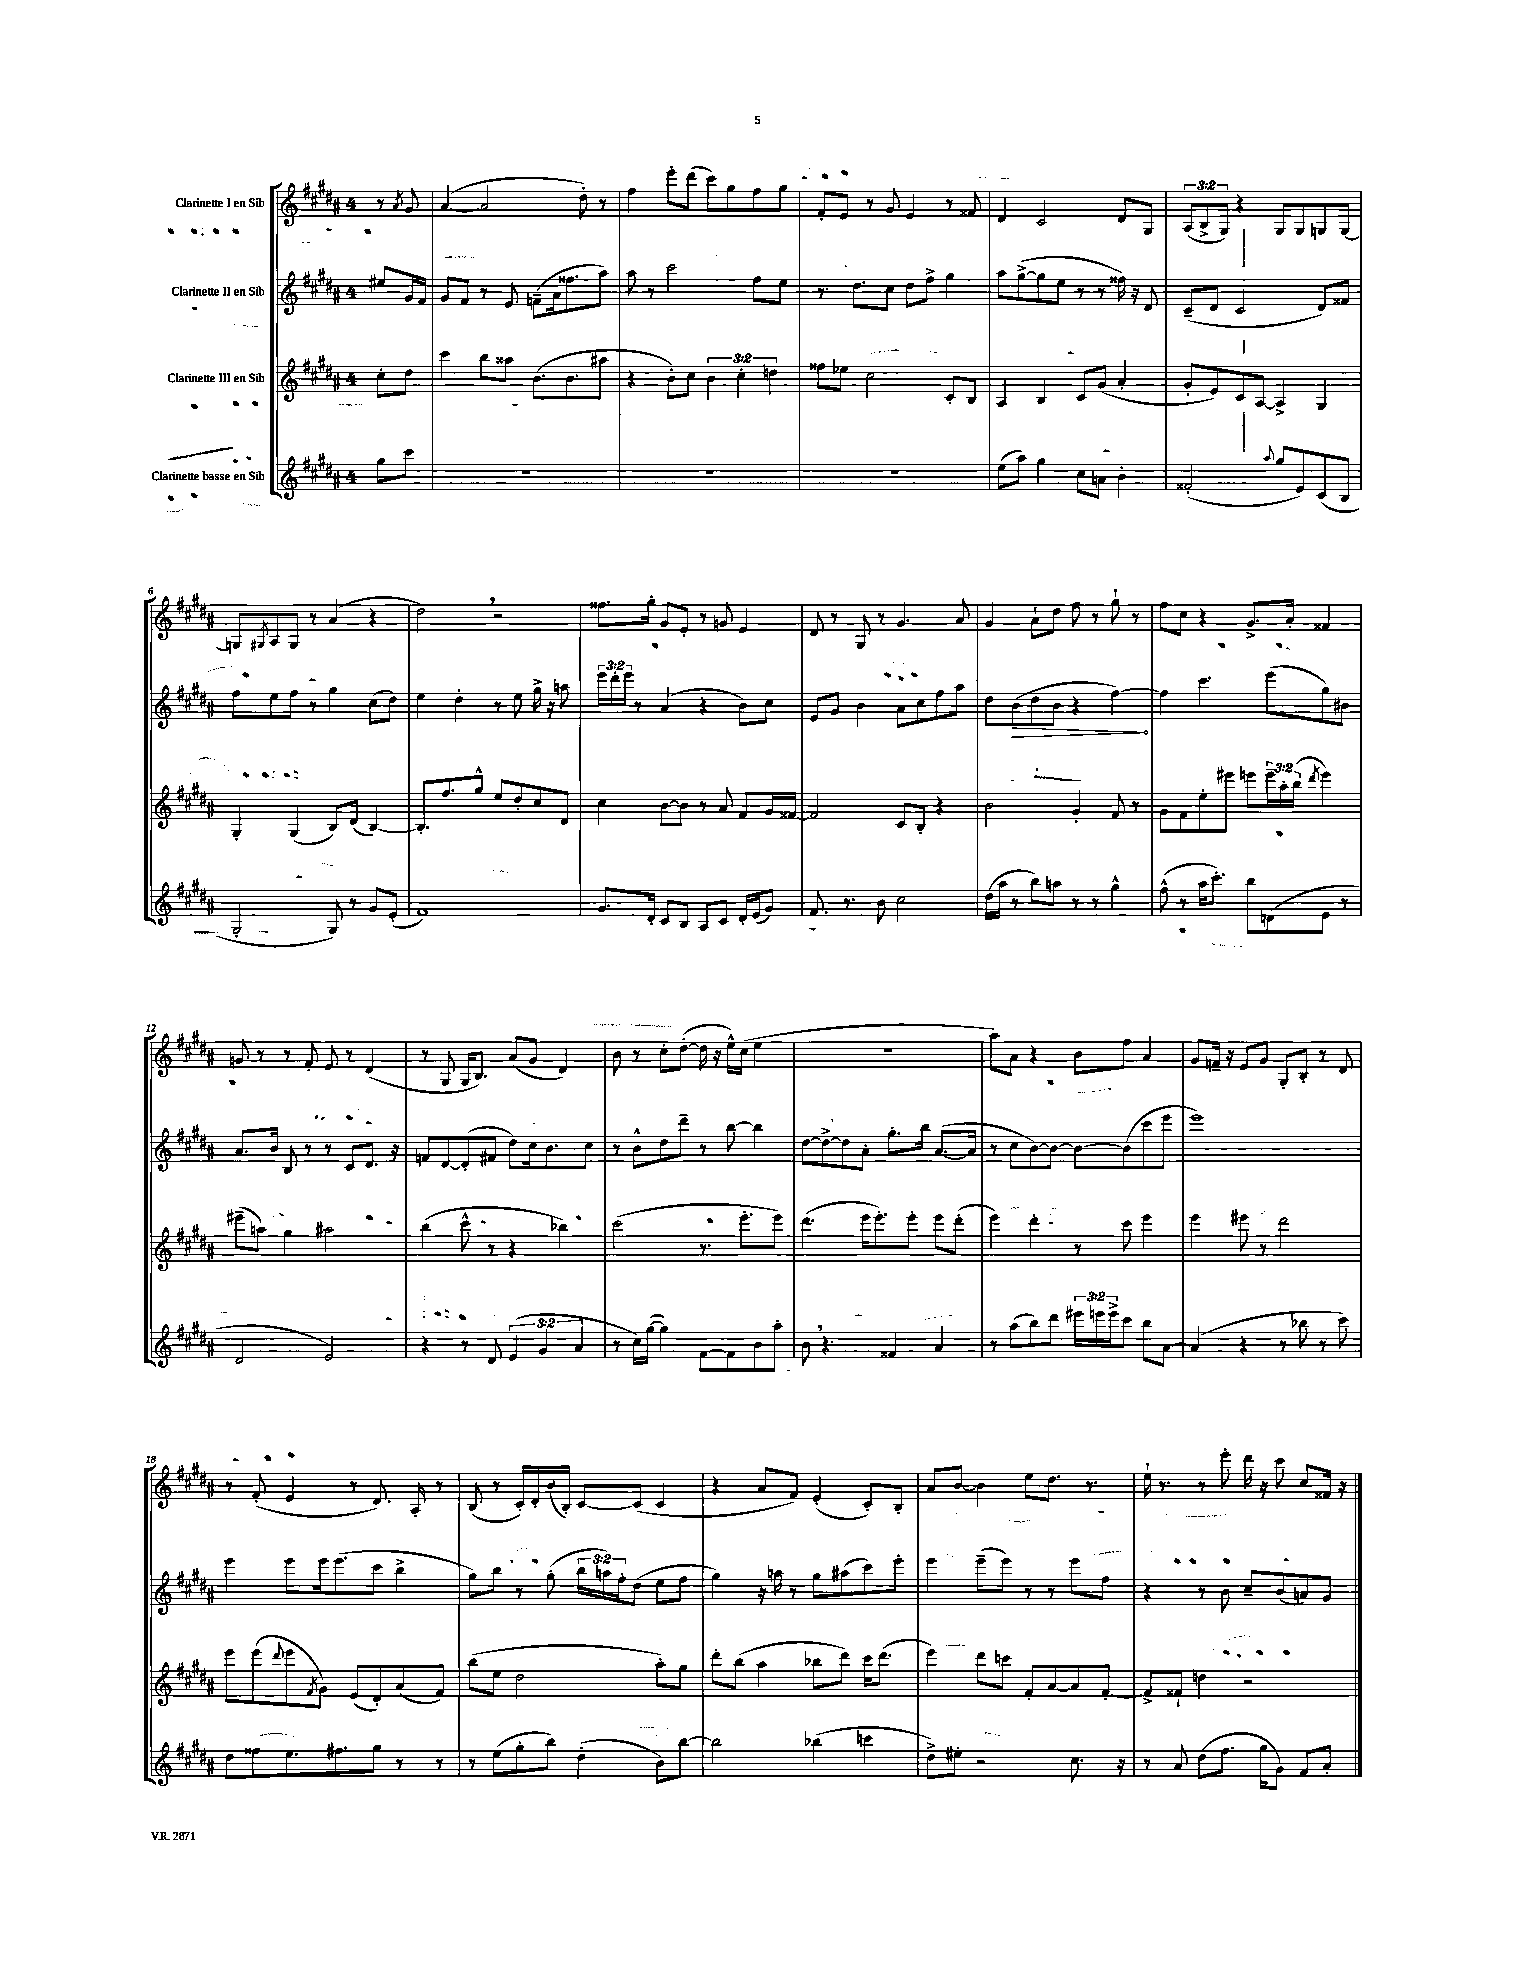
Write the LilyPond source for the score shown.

<<
\new StaffGroup <<
\new Staff = "s0" \with { instrumentName = "Clarinette I en Sib" } {
    \clef treble \key b \major \once \override Staff.TimeSignature.style = #'single-digit \time 4/4 \override Staff.TupletNumber.text = #tuplet-number::calc-fraction-text \partial 4
    r8 \acciaccatura { ais'8 } gis'8 |
    ais'4~( ais'2 dis''8-.) r8 |
    fis''4 e'''8-. dis'''8( cis'''8) gis''8 fis''8 gis''8 |
    fis'8-. e'8 r8 gis'8 e'4 r8 fisis'8 |
    dis'4 cis'2 dis'8 gis8 |
    \tuplet 3/2 { ais8( b8-> gis8) } r4 gis8 gis8 g8 g8~ |
    g8 \acciaccatura { gis8 } ais8 gis8 r8 ais'4( r4 |
    dis''2) \breathe r2 |
    fisis''8. gis''16-. gis'8 e'8-. r8 g'8 e'4 |
    dis'8 r8 gis8 r8 gis'4. ais'8 |
    gis'4 ais'8-! dis''8 fis''8 r8 gis''8-! r8 |
    fis''8 cis''8 r4 gis'8.-> ais'16-. fisis'4 |
    g'8 r8 r8 fis'8-. e'8 r8 dis'4( |
    r8 gis8 gis16 b8.) ais'8( gis'8 dis'4) |
    b'8 r8 cis''8-. dis''8~-.( dis''16 r16 e''16-^) cis''16( e''4 |
    r1 |
    ais''8) ais'8 r4 b'8 fis''8 ais'4 |
    gis'8 f'16-- r16 e'8 gis'8 gis8-. b8-. r8 dis'8 |
    r8 fis'8-.( e'4 r8 dis'8.) ais16-. r8 |
    b8( r8 cis'16-.) dis'16-. b'16( b16-.) cis'8~ cis'8( cis'4 |
    r4 ais'8 fis'8) e'4-.( cis'8-.) b8-. |
    ais'8 b'8~ b'4 e''8 dis''8. r8. |
    e''16-! r8. r8 e'''8-. dis'''16 r16 cis'''8 cis''8 fisis'16 r16 \bar "|." |
}
\new Staff = "s1" \with { instrumentName = "Clarinette II en Sib" } {
    \clef treble \key b \major \once \override Staff.TimeSignature.style = #'single-digit \time 4/4 \override Staff.TupletNumber.text = #tuplet-number::calc-fraction-text \partial 4
    eis''8 gis'16 fis'16 |
    gis'8 fis'8 r8 e'8 f'8--( ais'16 fisis''8. ais''8) |
    ais''8 r8 cis'''2 fis''8 e''8 |
    r8. dis''8. cis''8 dis''8 fis''8-> gis''4 |
    ais''8 gis''8~->( gis''8 e''8 r8 r8 fisis''16) r16 dis'8 |
    cis'8--( dis'8 cis'2 dis'8) fisis'8 |
    fis''8 e''8 fis''8 r8 gis''4 cis''8( dis''8) |
    e''4 dis''4-. r8 e''8 gis''16-> r16 a''8 |
    \tuplet 3/2 { e'''16 dis'''16-. e'''16 } r8 ais'4( r4 b'8) cis''8 |
    e'8 gis'8 b'4 ais'8 cis''8 fis''8 ais''8 |
    dis''8 \once \override Hairpin.circled-tip = ##t b'8\>( dis''8 b'8 r4 fis''4~\!) |
    fis''4 cis'''4. e'''8( gis''8) bis'8 |
    ais'8. b'16 b8 r8 r8 cis'8 dis'8. r16 |
    f'8 dis'8~ dis'8-.( fis'8 dis''8) cis''16 b'8. cis''8 |
    r8 b'8-^ dis''8 dis'''8-- r8 b''8~ b''4 |
    dis''8~ dis''8~-> dis''8 ais'8-. gis''8.-. b''16 ais'8.~( ais'16 |
    r8 cis''8 b'8~) b'8~ b'8~ b'8( cis'''8 e'''8 |
    e'''1) |
    e'''4 e'''8 e'''16 e'''8.( cis'''8 b''4-> |
    gis''8) b''8 r8 gis''8-.( \tuplet 3/2 { b''16 a''16) fis''16-. } dis''8( e''8 fis''8 |
    gis''4) r16 a''16 r8 gis''8 ais''8( cis'''8) e'''8-. |
    e'''4 e'''8--( e'''8) r8 r8 e'''8 fis''8 |
    r4 r8 b'8 cis''8-- b'8( a'8) gis'8 \bar "|." |
}
\new Staff = "s2" \with { instrumentName = "Clarinette III en Sib" } {
    \clef treble \key b \major \once \override Staff.TimeSignature.style = #'single-digit \time 4/4 \override Staff.TupletNumber.text = #tuplet-number::calc-fraction-text \partial 4
    cis''8-. dis''8 |
    cis'''4 b''8 aisis''8 b'8.( b'8. ais''8 |
    r4 b'8-.) cis''8 \tuplet 3/2 { b'4 cis''4-. d''4 } |
    fisis''8 ees''8 cis''2 cis'8-. b8 |
    ais4 b4 cis'8 gis'8( ais'4-. |
    gis'8-. e'8) cis'8 ais8~ ais4-> gis4 |
    gis4-. gis4( b8) dis'8( b4~) |
    b8.-. fis''8. gis''8-^ e''8 dis''8-. cis''8 dis'8 |
    cis''4 b'8~ b'8 r8 ais'8 fis'8 gis'16 fisis'16~ |
    fisis'2 cis'8 b8-. r4 |
    b'2 gis'4-. fis'8 r8 |
    gis'8 fis'8 e''8-. eis'''8 e'''8 \tuplet 3/2 { e'''16-- ais''16-. b''16( } \acciaccatura { dis'''8 } e'''4) |
    eis'''8--( a''8) gis''4 ais''2 |
    b''4( cis'''8-^ r8 r4 bes''4) |
    cis'''2( r8. e'''8.-. e'''8) |
    dis'''4.( e'''16 e'''8.-.) e'''8-. e'''8 dis'''8-.( |
    e'''4) dis'''4-. r8 cis'''8 e'''4 |
    e'''4 eis'''8 r8 dis'''2 |
    e'''8 e'''8( \appoggiatura { dis'''8 } e'''8 \acciaccatura { fis'8 } gis'8) e'8( dis'8-.) ais'8( fis'8) |
    b''8( e''8 dis''2 ais''8-.) gis''8 |
    dis'''8-. b''8( ais''4 bes''8 dis'''8) cis'''16 dis'''8.( |
    e'''4) dis'''8 c'''8 fis'8-. ais'8~ ais'8 fis'8~-. |
    fis'8-> fisis'8-! d''4 r2 \bar "|." |
}
\new Staff = "s3" \with { instrumentName = "Clarinette basse en Sib" } {
    \clef treble \key b \major \once \override Staff.TimeSignature.style = #'single-digit \time 4/4 \override Staff.TupletNumber.text = #tuplet-number::calc-fraction-text \partial 4
    gis''8 cis'''8 |
    R1 |
    R1 |
    R1 |
    e''8( ais''8) gis''4 cis''8 a'8 b'4-. |
    fisis'2-.( \appoggiatura { ais''8 } gis''8 e'8) cis'8( b8 |
    gis2-. gis8) r8 gis'8 e'8-.( |
    fis'1) |
    gis'8. dis'16-. cis'8 b8 ais8 cis'8 dis'16-. e'16( gis'8) |
    fis'8. r8. b'8 cis''2 |
    dis''16( ais''16 r8 b''8) a''8 r8 r8 gis''4-^ |
    fis''8-^( r8 ais''16 cis'''8.-.) b''8 d'8( e'8 r8 |
    dis'2 e'2) |
    r4 r8 dis'8 \tuplet 3/2 { e'4( gis'4 ais'4 } |
    r8 cis''16) gis''16~( gis''4) fis'8~ fis'8 b'8 ais''8-. |
    b'8 \breathe r4. fisis'4 ais'4 |
    r8 ais''8( b''8) dis'''8 \tuplet 3/2 { eis'''16 e'''16 e'''16-> } cis'''8 b''8 ais'8~ |
    ais'4( r4 r8 bes''8 r8 cis'''8) |
    dis''8 fisis''8 e''8. fis''8. gis''8 r8 r8 |
    r8 e''8( gis''8-. b''8) dis''4-.( b'8) b''8~ |
    b''2 bes''4( c'''4 |
    dis''8->) eis''8-. r2 cis''8. r16 |
    r8 ais'8 dis''8( fis''8. gis''16 gis'8) fis'8 ais'8-. \bar "|." |
}
>>
>>
